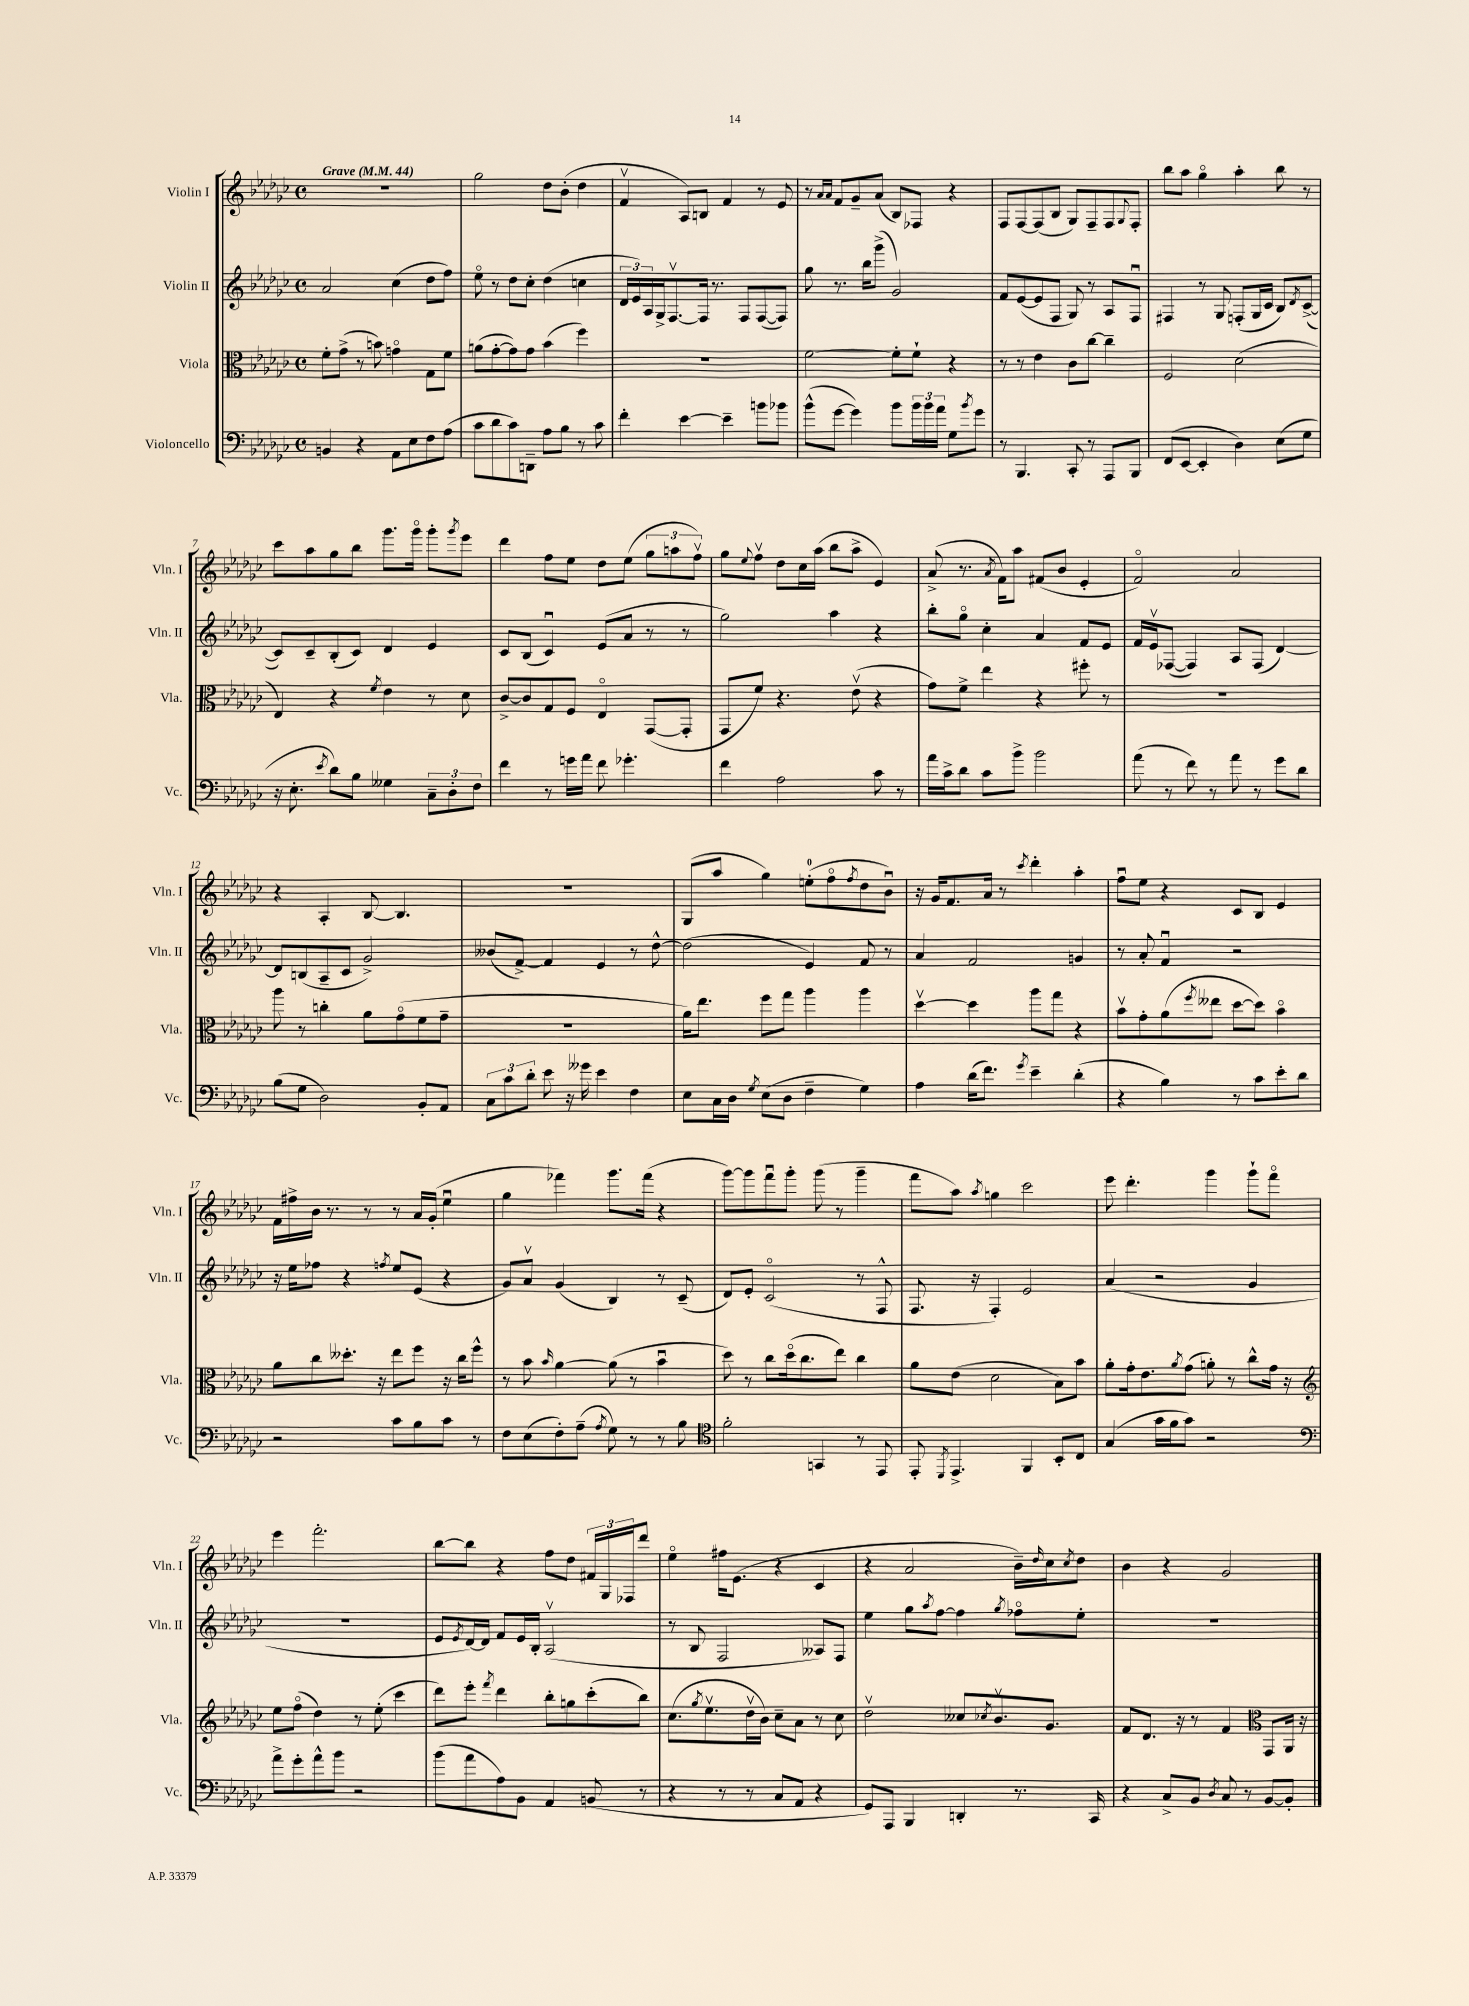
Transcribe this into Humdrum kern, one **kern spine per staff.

**kern	**kern	**kern	**kern
*part4	*part3	*part2	*part1
*staff4	*staff3	*staff2	*staff1
*I"Violoncello	*I"Viola	*I"Violin II	*I"Violin I
*I'Vc.	*I'Vla.	*I'Vln. II	*I'Vln. I
*clefF4	*clefC3	*clefG2	*clefG2
*k[b-e-a-d-g-c-]	*k[b-e-a-d-g-c-]	*k[b-e-a-d-g-c-]	*k[b-e-a-d-g-c-]
*M4/4	*M4/4	*M4/4	*M4/4
*met(c)	*met(c)	*met(c)	*met(c)
*MM44	*MM44	*MM44	*MM44
=1	=1	=1	=1
!	!	!	!LO:TX:a:B:t=Grave
4BBn/	8f'\L	2a-/	1r
.	(8g-^\J	.	.
4r	8r	.	.
.	8bn\)	.	.
8AA-\L	4gn\	(4cc-\	.
8E-\	.	.	.
8F\	8G-\L	8dd-\L	.
(8A-\J	8f\J	8ff\J)	.
=2	=2	=2	=2
8c-\L	(8an\L	8ee-\	2gg-\
8d-\	[8g-'\	8r	.
8c-\)	8g-\])	8dd-\L	.
8DDn~\J	8g-\J	8cc-'\J	.
8A-\L	(4b-\	(4dd-\	8dd-\L
8B-\J	.	.	(8b-'\J
8r	4ff\)	4ccn\	4dd-\
8c-\	.	.	.
=3	=3	=3	=3
4f'\	1r	24d-/LL	4fv/
.	.	24e-/)	.
.	.	24A-/	.
.	.	16G-^/J	.
.	.	[8.Fv/	.
[4e-\	.	.	8A-/L)
.	.	16F/Jk]	8Bn/J
.	.	8.r	.
4e-~\]	.	.	4f/
.	.	8F/L	.
8bn\L	.	([8F/	8r
8b-X\J	.	8F/J])	8e-/
=4	=4	=4	=4
(8b-^^\L	[2f\	8gg-\	8r
.	.	.	16qqa-/LL
.	.	.	16qqa-/JJ
[8g-\J	.	8.r	8f/L
4g-\])	.	.	8g-~/
.	.	16bb-\KL	.
.	.	(8ggg-^\J	(8a-/J
8b-\L	8f'\L]	2g-/)	8B-/L)
24b-\L	8f`\J	.	8F-X/J
24b-\	.	.	.
24a-\JJ	.	.	.
8G-\L	4r	.	4r
8qb-/	.	.	.
8g-\J	.	.	.
=5	=5	=5	=5
8r	8r	8f/L	8F/L
4.BBB-/	8r	([8e-/	[8F/
.	4e-\	8e-/]	(8F/]
.	.	8F/J	8B-/J
8CC-'/	8c-\L	8G-/)	8G-/L)
8r	[8cc-\J	8r	8F~/
8AAA-/L	4cc-~\]	8A-/L	8F/
.	.	.	8qqG-/
8BBB-/J	.	8Fu/J	8F'/J
=6	=6	=6	=6
(8FF/L	2F/	4F#X/	8bb-\L
[8EE-/J	.	.	8aa-\J
4EE-'/]	.	8r	4gg-\
.	.	8G-/	.
4D-\)	(2d-\	(8Fn'/L	4aa-'\
.	.	16G-/L	.
.	.	16c-/JJ	.
(8E-\L	.	8B-/L)	8bb-\
.	.	8qd-/	.
8G-\J	.	([8c-^/J	8r
!!LO:LB:g=z
=7	=7	=7	=7
16r	4E-/)	8c-/L])	8ccc-\L
8.E-'\	.	.	.
.	.	8c-~/	8aa-\
8qe-/	.	.	.
8d-\L)	4r	(8B-'/	8gg-\
8B-\J	.	8c-/J)	8bb-\J
.	8qf/	.	.
4G--X\	4e-\	4d-/	8.ggg-\L
.	.	.	16ggg-\Jk
12C-~\L	8r	4e-/	8ggg-'\L
12D-'\	.	.	.
.	.	.	8qggg-/
.	8d-\	.	8eee-\J
12F\J	.	.	.
=8	=8	=8	=8
4f\	[8c-^/L	8c-/L	4ddd-\
.	8c-/]	(8B-/J	.
8r	8G-/	4c-u/)	8ff\L
16gn\LL	8F/J	.	8ee-\J
16a-\JJ	.	.	.
8f\	4E-/	(8e-/L	8dd-\L
4.g-X'\	.	8a-/J	(8ee-\J
.	([8GG-/L	8r	12gg-\L
.	.	.	12aan\
.	8GG-'/J]	8r	.
.	.	.	12ffv\J)
=9	=9	=9	=9
4f\	8GG-/L	2gg-\)	8gg-\L
.	.	.	8qqee-/
.	8f/J)	.	8ffv\J
2A-\	4.r	.	8dd-\L
.	.	.	16cc-\L
.	.	.	(16aa-\JJ
.	.	4aa-\	8bb-\L
.	(8e-v\	.	8aa-^\J
8c-\	4r	4r	4e-/)
8r	.	.	.
=10	=10	=10	=10
16a-\LL	8g-\L)	8bb-'\L	(8a-^/
16c-^\J	.	.	.
8d-\J	8f^\J	8gg-\J	8.r
8c-\L	4ee-\	4cc-'\	.
.	.	.	8qa-/
.	.	.	16f\KL)
8b-^\J	.	.	8aa-\J
2b-\	4r	4a-/	(8f#X/L
.	.	.	8b-/J
.	8ff#X'\	8f/L	4e-'/
.	8r	8e-/J	.
=11	=11	=11	=11
(8a-\	1r	16f/LL	2f/)
.	.	16e-v/J	.
8r	.	([8F-X/J	.
8f\)	.	4F-/])	.
8r	.	.	.
8a-\	.	8A-/L	2a-/
8r	.	(8F-/J	.
8g-\L	.	[4d-/)	.
8d-\J	.	.	.
!!LO:LB:g=z
=12	=12	=12	=12
(8B-\L	8aa-\	8d-/L]	4r
8G-\J	8r	(8Bn/	.
2D-\)	4ccn'\	8A-~/	4A-'/
.	.	8c-/J	.
.	8a-\L	2g-^/)	[8B-/
.	(8g-\	.	4.B-/]
8BB-'/L	8f\	.	.
8AA-/J	8g-~\J	.	.
=13	=13	=13	=13
12C-\L	1r	(8b--X/L	1r
12c-\	.	.	.
.	.	[8f^/J)	.
12d-'\J	.	.	.
8e-\	.	4f/]	.
16r	.	.	.
16g--X\	.	.	.
4e-\	.	4e-/	.
4F\	.	8r	.
.	.	[8dd-^^\	.
=14	=14	=14	=14
8E-\L	16a-\KL)	(2dd-\]	(8G-/L
.	8.ee-\J	.	.
16C-\L	.	.	8aa-/J
16D-\JJ	.	.	.
8qG-/	.	.	.
(8E-\L	8ff\L	.	4gg-\)
8D-\J	8gg-\J	.	.
4F~\	4aa-\	4e-/)	(8een'\L
.	.	.	8ff\
.	.	.	8qff/
4G-\)	4aa-\	8f/	8dd-\
.	.	8r	8b-u\J)
=15	=15	=15	=15
4A-\	[4dd-v\	4a-/	16r
.	.	.	16g-/KL
.	.	.	8.f/
(16d-\KL	4dd-\]	2f/	.
8.f\J)	.	.	16a-/Jk
.	.	.	8r
8qg-/	.	.	8qccc-/
4e-~\	8aa-\L	.	4ddd-'\
.	8gg-\J	.	.
(4d-'\	4r	4gn/	4aa-'\
=16	=16	=16	=16
4r	8b-v\L	8r	8ffu\L
.	8g-'\	8a-'/	8ee-\J
4B-\)	(8a-\	4fu/	4r
.	8qff/	.	.
.	8ee--X\J	.	.
8r	[8dd-\L	2r	8c-/L
8c-\L	8dd-\J])	.	8B-/J
8e-'\	4b-\	.	4e-/
8d-\J	.	.	.
!!LO:LB:g=z
=17	=17	=17	=17
2r	8a-\L	16r	16f\LL
.	.	16ee-\KL	16ff#X^\
.	8cc-\	8ff-X\J	16b-\JJ
.	.	.	8.r
.	8.dd--X'\J	4r	.
.	.	.	8r
.	16r	.	.
.	.	8qffn/	.
8c-\L	8ee-\L	8ee-/L	8r
8B-\	8ff\J	(8e-/J	16a-/LL
.	.	.	(16g-'/JJ
8c-\J	16r	4r	4ee-u\
.	16cc-\KL	.	.
8r	8ff^^\J	.	.
=18	=18	=18	=18
8F\L	8r	8g-/L)	4gg-\
(8E-\	8b-\	8a-v/J	.
.	16qqb-/	.	.
8F'\)	[4a-\	(4g-/	4fff-X\)
(8A-~\J	.	.	.
8qA-/	.	.	.
8G-\)	(8a-\]	4B-/)	8.ggg-\L
8r	8r	.	.
.	.	.	(16fff-\Jk
8r	4b-u\	8r	4r
8B-\	.	(8c-~/	.
=19	=19	=19	=19
*clefC4	*	*	*
2f'\	8dd-\)	8d-/L)	[8ggg-\L)
.	8r	8e-'/J	8ggg-\]
.	8cc-\L	(2c-/	8fffu\
.	(16dd-\k	.	8ggg-'\J
.	8.cc-\	.	.
4GGn/	.	.	(8ggg-\
.	8ee-\J)	.	8r
8r	4cc-\	8r	4ggg-~\
8EE-/	.	8F^^/	.
=20	=20	=20	=20
8EE-'/	8a-\L	8.F/	8fff\L
8qDD-/	.	.	.
4.EE-^/	(8e-\J	.	8aa-\J)
.	.	16r	.
.	.	.	8qaa-/
.	2d-\	4F'/)	4ggn\
4FF/	.	2e-/	2ccc-\
8BB-'/L	8B-\L)	.	.
8C-/J	8b-\J	.	.
=21	=21	=21	=21
(4G-/	8a-'\L	(4a-/	8eee-\
.	16g-'\k	.	4.ddd-'\
.	8.e-\	.	.
16g-\LL	.	2r	.
16f\J	.	.	.
.	8qa-/	.	.
8g-\J)	(8g-\J	.	.
2r	8an'\)	.	4ggg-\
.	8r	.	.
.	8cc-^^\L	4g-/	8ggg-`\L
.	16g-\Jk	.	8fff\J
.	16r	.	.
!!LO:LB:g=z
=22	=22	=22	=22
*clefF4	*clefG2	*	*
8a-^\L	8ee-\L	1r	4eee-\
8g-'\	(8ff\J	.	.
8a-^^\	4dd-\)	.	2.fff'\
8b-\J	.	.	.
2r	8r	.	.
.	(8ee-'\	.	.
.	4ccc-\	.	.
=23	=23	=23	=23
(8b-\L	8ddd-\L)	8e-/L	[8bb-\L
.	.	8qe-/	.
8a-\	8eee-'\J	[16d-/L)	8bb-\J]
.	.	16d-/JJ]	.
.	8qfff/	.	.
8A-\)	4ddd-\	8f/L	4r
8BB-\J	.	16e-/L	.
.	.	16B-'/JJ	.
4AA-/	8bb-'\L	(2A-v/	8ff\L
.	8ggn\	.	8dd-\J
(8BBn/	(8ccc-'\	.	24f#X/LL
.	.	.	24G-/
.	.	.	24F-X/J
8r	8bb-\J)	.	8ddd-/J
=24	=24	=24	=24
4r	(8.cc-\L	8r	4ee-\
.	.	8B-/	.
.	8qgg-/	.	.
.	8.ee-v\	.	.
8r	.	2F/	16ff#X\KL
.	.	.	(8.e-\J
8r	16dd-v\L	.	.
.	16b-\JJ)	.	.
8C-/L	8cc-~\L	.	4r
8AA-/J	8a-\J	.	.
4r	8r	8A--X/L)	4c-/
.	8cc-\	8F/J	.
=25	=25	=25	=25
8GG-/L)	2dd-v\	4ee-\	4r
8AAA-/J	.	.	.
4BBB-/	.	8gg-\L	2a-/
.	.	8qaa-/	.
.	.	[8ff\J	.
4DDn'/	8cc--X/L	4ff\]	.
.	8qcc-X/	.	.
.	8.b-v/	.	.
.	.	8qgg-/	.
8.r	.	8ff-X\L	16b-~\LL)
.	.	.	16qqdd-/
.	8.g-/J	.	16cc-\J
.	.	.	8qcc-/
.	.	8ee-'\J	8dd-\J
16CC-/	.	.	.
=26	=26	=26	=26
4r	8f/L	1r	4b-\
.	8.d-/J	.	.
8C-^/L	.	.	4r
.	16r	.	.
8BB-/J	8r	.	.
8qD-/	.	.	.
8C-/	4f/	.	2g-/
8r	.	.	.
*	*clefC3	*	*
[8BB-/L	8GG-/L	.	.
8BB-'/J]	16AA-/Jk	.	.
.	16r	.	.
==	==	==	==
*-	*-	*-	*-
